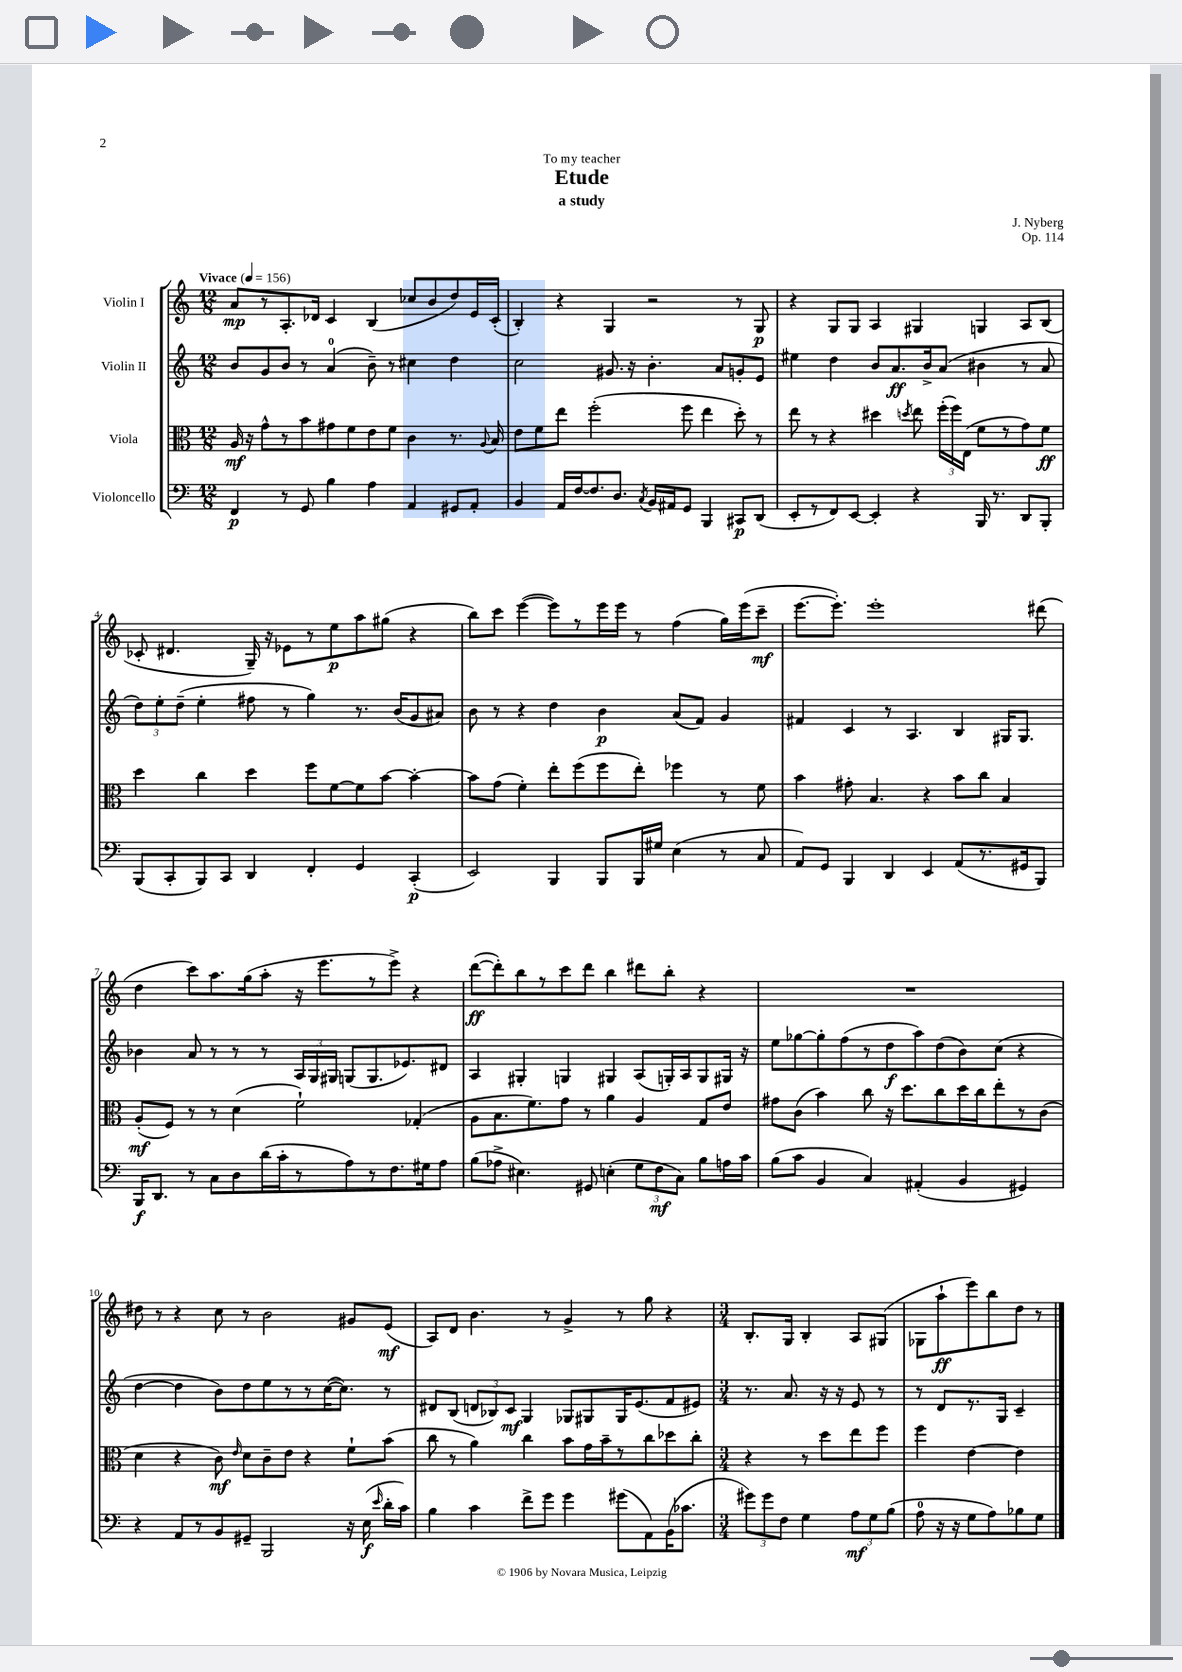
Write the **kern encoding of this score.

**kern	**dynam	**kern	**dynam	**kern	**dynam	**kern	**dynam
*part4	*part4	*part3	*part3	*part2	*part2	*part1	*part1
*staff4	*staff4	*staff3	*staff3	*staff2	*staff2	*staff1	*staff1
*I"Violoncello	*	*I"Viola	*	*I"Violin II	*	*I"Violin I	*
*clefF4	*	*clefC3	*	*clefG2	*	*clefG2	*
*k[]	*	*k[]	*	*k[]	*	*k[]	*
*M12/8	*	*M12/8	*	*M12/8	*	*M12/8	*
*MM156	*	*MM156	*	*MM156	*	*MM156	*
=1	=1	=1	=1	=1	=1	=1	=1
!	!	!	!	!	!	!LO:TX:a:B:t=Vivace	!
4FF/	p	16A/	mf	8b/L	.	8a/L	mp
.	.	16r	.	.	.	.	.
.	.	8g^^\L	.	8g/	.	8r	.
8r	.	8r	.	8b/J	.	8.A'/	.
8GG/	.	8b\	.	8r	.	.	.
.	.	.	.	.	.	16d-X/Jk	.
4B\	.	8g#X\	.	(4a/	.	4c/	.
.	.	8f\	.	.	.	.	.
4A\	.	8e\	.	8b~\)	.	(4B/	.
.	.	8f\J	.	8r	.	.	.
4AA/	.	4c\	.	4cc#X\	.	8cc-X/L	.
.	.	.	.	.	.	8b/	.
8GG#X/L	.	8.r	.	4dd\	.	8dd/)	.
8AA'/J	.	.	.	.	.	16e/L	.
.	.	8qqA/	.	.	.	.	.
.	.	16B/	.	.	.	(16c'/JJ	.
=2	=2	=2	=2	=2	=2	=2	=2
4BB/	.	8e\L	.	2cc\	.	4B'/)	.
.	.	8f\	.	.	.	.	.
16AA/LL	.	8ee\J	.	.	.	4r	.
[16F/J	.	.	.	.	.	.	.
8.F/]	.	(2ff'\	.	.	.	.	.
.	.	.	.	8.g#X/	.	4G/	.
8.D/J	.	.	.	.	.	.	.
.	.	.	.	16r	.	.	.
8qC/	.	.	.	.	.	.	.
16BB/LL	.	.	.	4.b'\	.	2r	.
16AA#X/J	.	.	.	.	.	.	.
8GG/J	.	8ff\	.	.	.	.	.
4BBB/	.	4ee\	.	.	.	.	.
.	.	.	.	8a/L	.	.	.
8CC#X/L	p	8dd'\)	.	8gn'/	.	8r	.
(8DD/J	.	8r	.	8e/J	.	8G/	p
=3	=3	=3	=3	=3	=3	=3	=3
8EE'/L	.	8ee\	.	4ee#X\	.	4r	.
8r	.	8r	.	.	.	.	.
8FF/)	.	4r	.	4dd\	.	8G/L	.
[8EE/J	.	.	.	.	.	8G/J	.
4EE'/]	.	4dd#X\	.	8b/L	.	4A/	.
.	.	.	.	8.a/	ff	.	.
.	.	8qddn/	.	.	.	.	.
4r	.	8ee\	.	.	.	4G#X/	.
.	.	.	.	16b^/k	.	.	.
.	.	(24ff'\LL	.	(8a/J	.	.	.
.	.	24ff\)	.	.	.	.	.
.	.	(24E\JJ	.	.	.	.	.
16BBB/	.	8f\L	.	4b#X\	.	4Gn/	.
8.r	.	.	.	.	.	.	.
.	.	8r	.	.	.	.	.
8DD/L	.	8g\)	.	8r	.	8A/L	.
8BBB'/J	.	8f\J	ff	8a/	.	(8B/J	.
!!LO:LB:g=z
=4	=4	=4	=4	=4	=4	=4	=4
(8BBB/L	.	4dd\	.	12dd\L)	.	8c-X'/	.
.	.	.	.	12ee'\	.	.	.
8CC'/	.	.	.	.	.	4.d#X/	.
.	.	.	.	(12dd~\J	.	.	.
8BBB/)	.	4cc\	.	4ee'\	.	.	.
8CC/J	.	.	.	.	.	.	.
4DD/	.	4dd\	.	8ff#X\	.	16G~/)	.
.	.	.	.	.	.	16r	.
.	.	.	.	8r	.	8e-X\L	.
4FF'/	.	8ff\L	.	4gg\)	.	8r	.
.	.	[8f\	.	.	.	8ee\	p
4GG/	.	8f\]	.	8.r	.	8aa\	.
.	.	[8b\J	.	.	.	(8gg#X\J	.
.	.	.	.	(16b/KL	.	.	.
(4CC'/	p	4b'\_	.	8g/	.	4r	.
.	.	.	.	8a#X/J)	.	.	.
=5	=5	=5	=5	=5	=5	=5	=5
2EE/)	.	8b\L]	.	8b\	.	8bb\L)	.
.	.	(8g\J	.	8r	.	8ccc\J	.
.	.	4f'\)	.	4r	.	([4eee\	.
4BBB/	.	8ee'\L	.	4dd\	.	8eee\L])	.
.	.	(8ff\	.	.	.	8r	.
8BBB/L	.	8ff\	.	4b\	p	16eee\L	.
.	.	.	.	.	.	16eee\JJ	.
16BBB/L	.	8ee'\J)	.	.	.	8r	.
16G#X/JJ	.	.	.	.	.	.	.
(4E\	.	4ff-X\	.	(8a/L	.	(4ff\	.
.	.	.	.	8f/J)	.	.	.
8r	.	8r	.	4g/	.	16gg\LL)	.
.	.	.	.	.	.	(16eee\J	.
8C/	.	8f\	.	.	.	8ccc~\J	mf
=6	=6	=6	=6	=6	=6	=6	=6
8AA/L)	.	4b\	.	4f#X/	.	[8.eee\L	.
8GG/J	.	.	.	.	.	.	.
.	.	.	.	.	.	8.eee'\J])	.
4BBB/	.	8g#X'\	.	4c/	.	.	.
.	.	4.B/	.	.	.	1eee'	.
4DD/	.	.	.	8r	.	.	.
.	.	.	.	4.A/	.	.	.
4EE/	.	4r	.	.	.	.	.
(8AA/L	.	8b\L	.	4B/	.	.	.
8.r	.	8cc\J	.	.	.	.	.
.	.	4B/	.	16G#X/KL	.	.	.
16GG#X/k	.	.	.	8.G#/J	.	.	.
8BBB/J)	.	.	.	.	.	(8ddd#X\	.
!!LO:LB:g=z
=7	=7	=7	=7	=7	=7	=7	=7
16BBB/KL	f	(8A'/L	mf	4b-X\	.	4dd\	.
8.DD/J	.	.	.	.	.	.	.
.	.	8F/J)	.	.	.	.	.
8r	.	8r	.	8a/	.	8ccc\L)	.
8C\L	.	8r	.	8r	.	8.aa\	.
8D\	.	(4d\	.	8r	.	.	.
.	.	.	.	.	.	(16gg\k	.
(16d\L	.	.	.	8r	.	8aa'\J	.
16c'\J	.	.	.	.	.	.	.
8r	.	2f`\)	.	24A/LL	.	16r	.
.	.	.	.	24G/	.	.	.
.	.	.	.	.	.	8.eee\L	.
.	.	.	.	24G#X/JJ	.	.	.
8A\)	.	.	.	(8Gn/L	.	.	.
8r	.	.	.	8.G/	.	8r	.
8.F\	.	.	.	.	.	8eee^\J)	.
.	.	.	.	8.e-X/)	.	.	.
.	.	(4G-X'/	.	.	.	4r	.
16G#X\k	.	.	.	.	.	.	.
8A\J	.	.	.	8d#X/J	.	.	.
=8	=8	=8	=8	=8	=8	=8	=8
(8B\L	.	8A\L	.	4A/	.	([8ddd\L	ff
8A-X^\J	.	8.B\	.	.	.	8ddd'\])	.
4.E#X\)	.	.	.	4G#X'/	.	8bb\	.
.	.	8.f\)	.	.	.	.	.
.	.	.	.	.	.	8r	.
.	.	8g\J	.	4Gn/	.	8ccc\	.
8GG#X/	.	8r	.	.	.	8ddd\J	.
(4En'\	.	4a\	.	4G#X/	.	4bb\	.
12G\L	.	4A/	.	(8A/L	.	8ddd#X\L	.
12F\	mf	.	.	.	.	.	.
.	.	.	.	16Gn'/L)	.	8bb'\J	.
12C\J)	.	.	.	.	.	.	.
.	.	.	.	16A/J	.	.	.
8B\L	.	8G/L	.	8G/	.	4r	.
16An\L	.	8e/J	.	16G#X/Jk	.	.	.
16c\JJ	.	.	.	16r	.	.	.
=9	=9	=9	=9	=9	=9	=9	=9
(8B\L	.	8g#X\L	.	8ee\L	.	1.r	.
8c\J	.	(8c\J	.	[8gg-X\	.	.	.
4BB/	.	4b\)	.	8gg-'\]	.	.	.
.	.	.	.	(8ff\	.	.	.
4C/)	.	8cc\	.	8r	.	.	.
.	.	16r	.	8dd\	f	.	.
.	.	8.dd\L	.	.	.	.	.
(4AA#X'/	.	.	.	8aa\)	.	.	.
.	.	8cc\	.	(8dd\	.	.	.
4BB/	.	16dd\L	.	8b\)	.	.	.
.	.	16cc\J	.	.	.	.	.
.	.	8ee'\	.	(8cc\J	.	.	.
4GG#X/)	.	8r	.	4r	.	.	.
.	.	(8c\J	.	.	.	.	.
!!LO:LB:g=z
=10	=10	=10	=10	=10	=10	=10	=10
4r	.	4d\	.	[4dd\	.	8dd#X\	.
.	.	.	.	.	.	8r	.
8AA/L	.	4r	.	4dd\]	.	4r	.
8r	.	.	.	.	.	.	.
8BB/	.	8c\)	mf	8b\L)	.	8cc\	.
.	.	16qqe/	.	.	.	.	.
8GG#X~/J	.	8d\L	.	8dd\	.	8r	.
2BBB/	.	8c~\	.	8ee\	.	2b\	.
.	.	8e\J	.	8r	.	.	.
.	.	4r	.	8r	.	.	.
.	.	.	.	([16cc\K	.	.	.
.	.	.	.	8.cc\J])	.	.	.
16r	.	8f`\L	.	.	.	8g#X/L	.
(16E\	f	.	.	.	.	.	.
16qqe/	.	.	.	.	.	.	.
16d'\LL	.	(8b\J	.	8r	.	(8e/J	mf
16c\JJ)	.	.	.	.	.	.	.
=11	=11	=11	=11	=11	=11	=11	=11
4B\	.	8cc\	.	8d#X/L	.	8A/L)	.
.	.	8r	.	(8B/J	.	8d/J	.
4c\	.	4a\)	.	12dn/L	.	4.b\	.
.	.	.	.	12B-X/)	.	.	.
.	.	.	.	12c/J	mf	.	.
8f^\L	.	4cc\	.	4G/	.	.	.
8g\J	.	.	.	.	.	8r	.
4g\	.	8b\L	.	8G-X/L	.	4g^/	.
.	.	16g\L	.	8G#X/	.	.	.
.	.	16b~\J	.	.	.	.	.
(8g#X\L	.	8r	.	16G#/K	.	8r	.
.	.	.	.	(8.e/	.	.	.
8AA\)	.	8cc\	.	.	.	8gg\	.
(16BB\K	.	8dd-X\	.	8f/	.	4r	.
8.c-X\J	.	.	.	.	.	.	.
.	.	8cc'\J	.	8e#X/J)	.	.	.
=12	=12	=12	=12	=12	=12	=12	=12
*M3/4	*	*M3/4	*	*M3/4	*	*M3/4	*
12g#X\L)	.	4r	.	8.r	.	8.B'/L	.
12g#\	.	.	.	.	.	.	.
12F\J	.	.	.	.	.	.	.
.	.	.	.	8.a/	.	16G/Jk	.
4G\	.	8r	.	.	.	4B'/	.
.	.	8dd\L	.	16r	.	.	.
.	.	.	.	16r	.	.	.
12A\L	mf	8ee\	.	8e/	.	8A/L	.
12G\	.	.	.	.	.	.	.
.	.	8ff\J	.	8r	.	(8G#X/J	.
(12B\J	.	.	.	.	.	.	.
=13	=13	=13	=13	=13	=13	=13	=13
8A\	.	4ff\	.	8r	.	8G-X\L	.
16r	.	.	.	8d/L	.	8aa`\	ff
16r	.	.	.	.	.	.	.
8G\L	.	[4e\	.	8.r	.	8eee\)	.
8A\)	.	.	.	.	.	8bb\	.
.	.	.	.	16G/Jk	.	.	.
8B-X\	.	4e\]	.	4c~/	.	8dd\J	.
8G\J	.	.	.	.	.	8r	.
==	==	==	==	==	==	==	==
*-	*-	*-	*-	*-	*-	*-	*-
